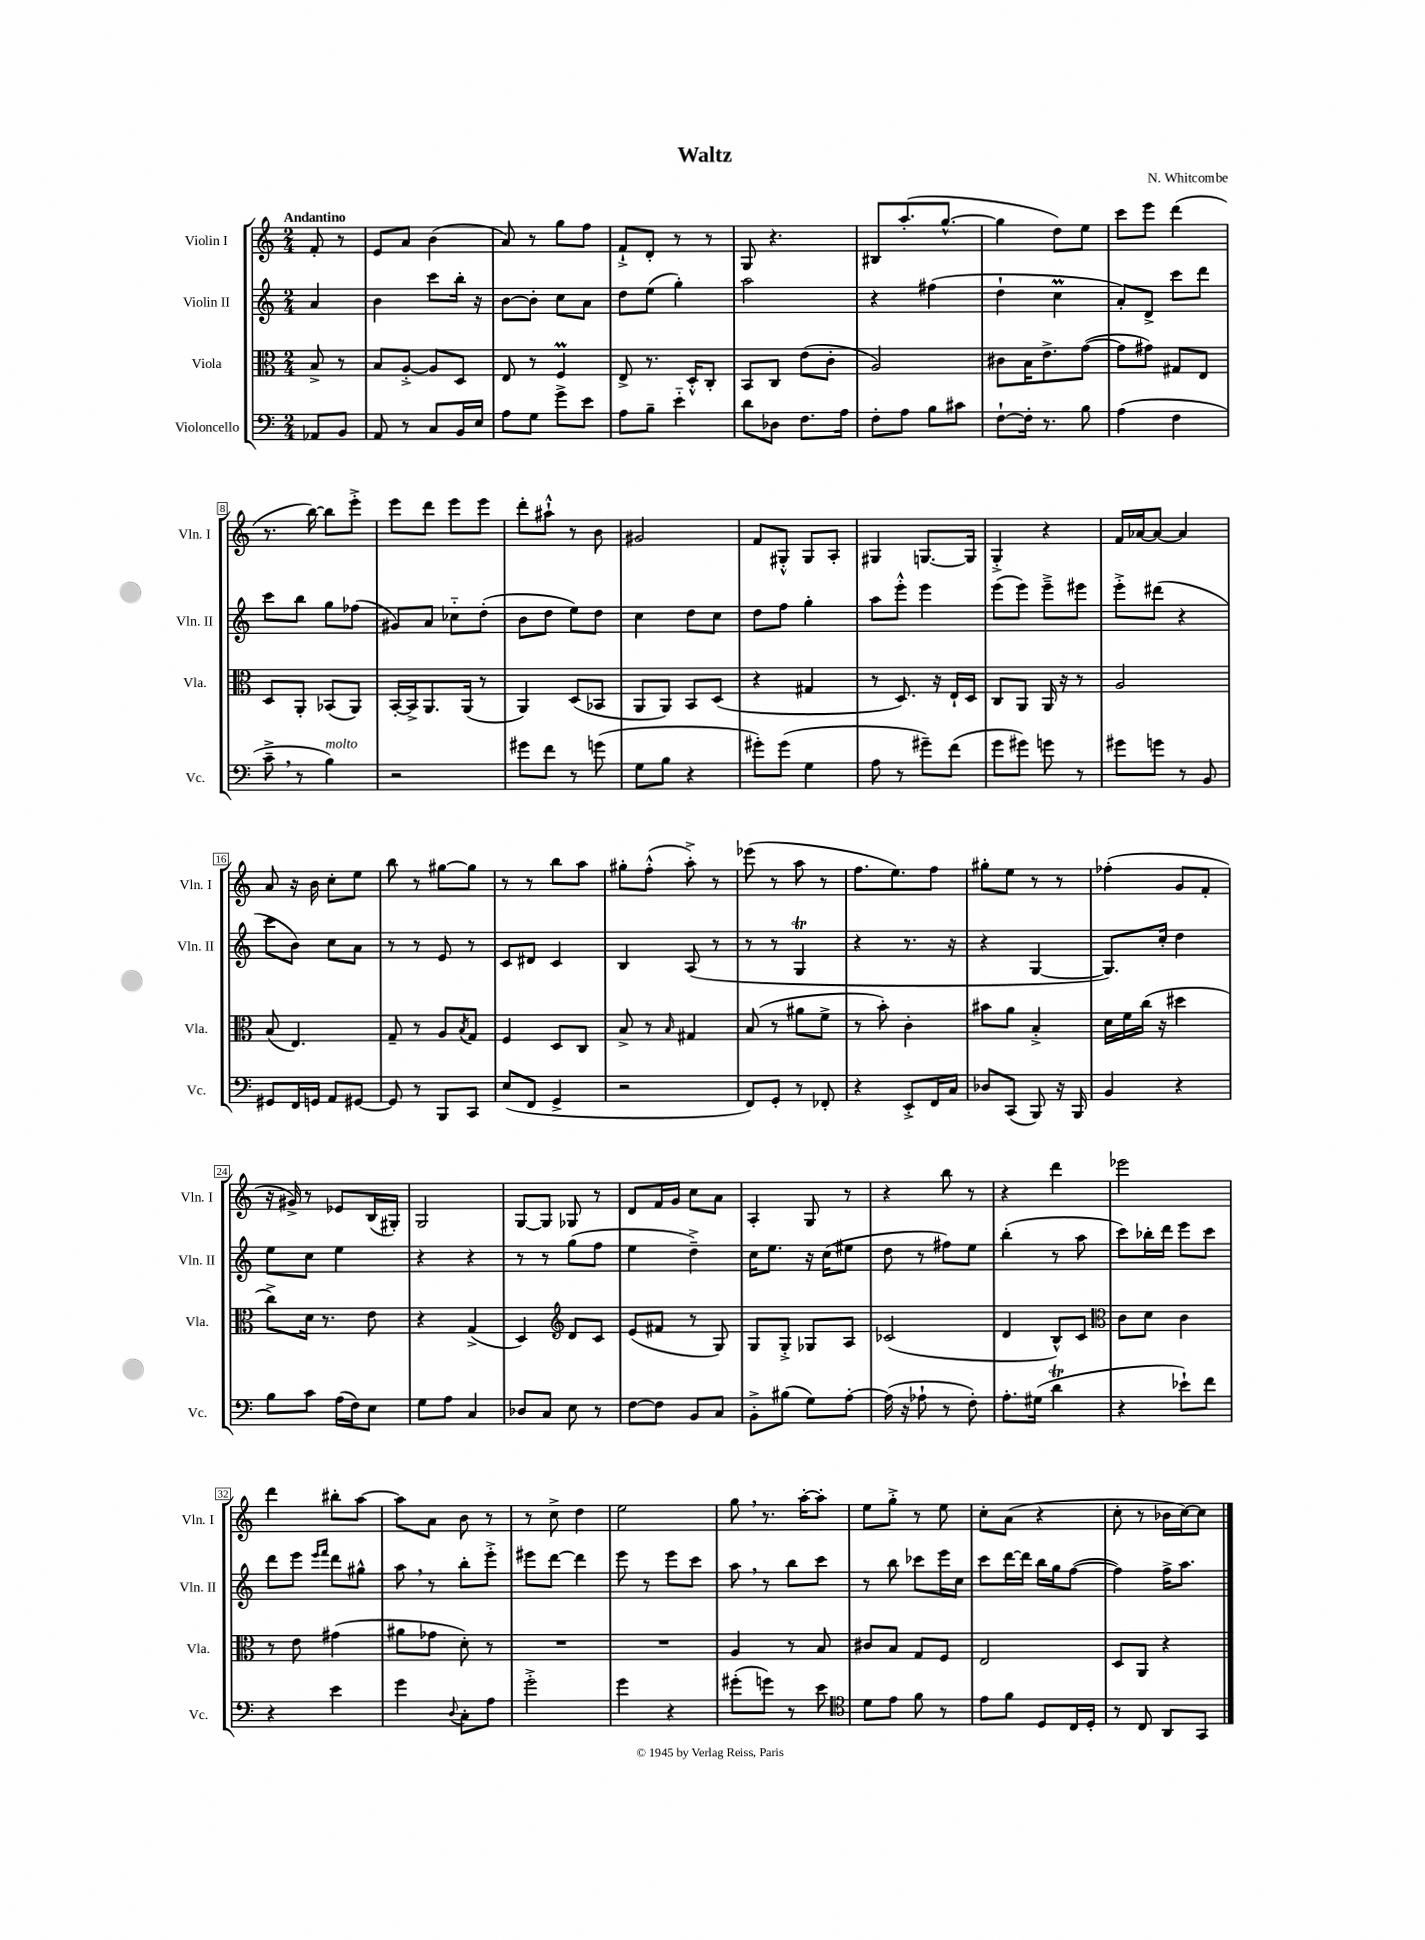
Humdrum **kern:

**kern	**kern	**kern	**kern
*staff4	*staff3	*staff2	*staff1
*clefF4	*clefC3	*clefG2	*clefG2
*k[]	*k[]	*k[]	*k[]
*M2/4	*M2/4	*M2/4	*M2/4
8AA-/L	8B^/	4a/	8f'/
8BB/J	8r	.	8r
=	=	=	=
8AA/	8B/L	4b\	8e/L
8r	[8A'^/J	.	8a/J
8C/L	8A/]L	8ccc\L	(4b\
16BB/L	8D/J	16bb'\Jk	.
16E/JJ	.	16r	.
=	=	=	=
8A\L	8E/	[8b\L	8a/)
8G\J	8r	8b'\]J	8r
8g^\L	4F/	8cc\L	8gg\L
8e\J	.	8a\J	8ff\J
=	=	=	=
8A\L	8E^/	8dd\L	8f`^/L
8B~\J	8.r	(8ee\J	8d'/J
4e'~\	.	4gg'\)	8r
.	16D'^^/LK	.	.
.	8C'/J	.	8r
=	=	=	=
8d\L	8BB/L	2aa\	8G/
8D-\J	8C/J	.	4.r
8.F\L	(8e\L	.	.
.	8c'\J	.	.
16A\Jk	.	.	.
=	=	=	=
8F'\L	2A/)	4r	8B#/L
8A\J	.	.	(8.aa'/
8B\L	.	(4ff#\	.
.	.	.	[8.gg^^/J
8c#\J	.	.	.
=	=	=	=
[8F`\L	8c#\L	4dd`\	4gg\]
16F'\]Jk	16B\K	.	.
8.r	8.e^\	.	.
.	.	4cc\	8dd\L)
8B\	([8g\J	.	8ee\J
=	=	=	=
(4A\	8g\]L	8a'/L)	8ccc\L
.	8g#\J)	8d^/J	8eee\J
4F\	8G#/L	8ccc\L	(4ddd\
.	8E/J	8ddd\J	.
=	=	=	=
8c~^\	8D/L	8ccc\L	8.r
8r	8AA'/J	8bb\J	.
.	.	.	[16bb\)
4B\)	(8BB-/L	8gg\L	8bb\]L
.	8AA/J)	(8ff-\J	8eee'^\J
=	=	=	=
2r	[16BB'/LL	8g#/L)	8eee\L
.	16BB^/]J	.	.
.	8.AA/	8a/J	8ddd\J
.	.	8cc-'~\L	8eee\L
.	(16AA/Jk	.	.
.	8r	(8dd'\J	8eee\J
=	=	=	=
8g#\L	4AA/)	8b\L	8ddd'\L
8f\J	.	8dd\J	8aa#`^^\J
8r	(8D/L	8ee\L)	8r
(8g\	8BB-/J	8dd\J	8b\
=	=	=	=
8G\L	8AA/L	4cc\	2g#/
8B\J	8AA/J)	.	.
4r	8BB/L	8dd\L	.
.	(8D/J	8cc\J	.
=	=	=	=
8g#'\L)	4r	8dd\L	8f/L
(8g#\J	.	8ff\J	8G#'^^/J
4G\	4G#/	4gg'\	8G#/L
.	.	.	8A'/J
=	=	=	=
8A\	8r	8aa\L	4G#/
8r	8.D/)	8eee'^^\J	.
8g#~\L)	.	4eee\	[8.G/L
.	16r	.	.
(8f\J	16E`/LL	.	.
.	16D/JJ	.	16G/]Jk
=	=	=	=
8g\L	8C/L	(8eee\L	4G'^/
8g#\J)	8AA/J	8eee\J)	.
8g\	16AA/	8eee~^\L	4r
.	16r	.	.
8r	8r	8eee#\J	.
=	=	=	=
8g#\L	2A/	8eee'^\L	16f/LL
.	.	.	[16a-/J
8g\J	.	(8ddd#\J	8a-/_J
8r	.	4r	4a-/]
8BB/	.	.	.
=	=	=	=
8GG#/L	(8B/	8ccc\L	8a/
16FF/L	4.E/)	8b\J)	16r
16GG/JJ	.	.	16b\
8AA/L	.	8cc\L	8cc'\L
[8GG#/J	.	8a\J	8ee\J
=	=	=	=
8GG#/]	8G~/	8r	8bb\
8r	8r	8r	8r
8BBB/L	8A/L	8e/	[8gg#\L
.	8qB/	.	.
8CC/J	8G/J	8r	8gg#\]J
=	=	=	=
(8E/L	4F/	8c/L	8r
8FF/J	.	8d#/J	8r
4GG^/	8D/L	4c/	8bb\L
.	8C/J	.	8aa\J
=	=	=	=
2r	8B^/	4B/	8gg#'\L
.	8r	.	(8ff'^^\J
.	16qqB/	.	.
.	4G#/	(8A/	8aa'^\)
.	.	8r	8r
=	=	=	=
8FF/L)	(8B/	8r	(8eee-\
8GG'/J	8r	8r	8r
8r	8a#\L	4G/	8aa\
8FF-'/	8f^\J	.	8r
=	=	=	=
4r	8r	4r	8.ff\L
.	8b'\)	.	.
.	.	.	8.ee\)
8EE'^/L	4c'\	8.r	.
16FF/L	.	.	8ff\J
16C/JJ	.	16r	.
=	=	=	=
8D-/L	8b#\L	4r	8gg#'\L
(8CC/J	8a\J	.	8ee\J
8BBB/)	4B'^/	[4G/	8r
16r	.	.	8r
16BBB/	.	.	.
=	=	=	=
4BB/	16d\LL	8.G/]L)	(4ff-'\
.	16f\	.	.
.	(16cc\JJ	.	.
.	16r	16cc'/Jk	.
4r	4dd#\	4dd\	8g/L
.	.	.	8f'/J
=	=	=	=
8B\L	8cc^\L)	8ee\L	16r
.	.	.	16g#^/)
8c\J	16d\Jk	8cc\J	8r
.	8.r	.	.
(16A\LL	.	4ee\	8e-/L
16F\J)	.	.	.
8E\J	8e\	.	(16B/L
.	.	.	16G#'/JJ)
=	=	=	=
8G\L	4r	4r	2G/
8A\J	.	.	.
4C/	(4G^/	4r	.
=	=	=	=
8D-/L	4D/)	8r	[8G/L
8C/J	.	8r	8G/]J
*	*clefG2	*	*
8E\	8d/L	(8gg\L	8G-/
8r	8c/J	8ff\J	8r
=	=	=	=
[8F\L	(8e/L	4ee\	8d/L
8F\]J	8f#/J	.	16f/L
.	.	.	16g/JJ
8BB/L	8r	4dd~^\)	8cc\L
8C/J	8G/)	.	8a\J
=	=	=	=
8BB'^\L	8G/L	16cc\LK	4A'/
.	.	8.ee\J	.
(8B#\J	8G'^/J	.	.
8G\L)	8G-/L	16r	8G/
.	.	(16cc\LK	.
[8A'\J	8A/J	8ee#\J	8r
=	=	=	=
(16A\]	(2c-/	8dd\	4r
16r	.	.	.
8A-`\	.	8r	.
8r	.	8ff#\L)	8bb\
8F'\)	.	8ee\J	8r
=	=	=	=
8.A'\L	4d/	(4bb'\	4r
(16G#\Jk	.	.	.
4d\	8B^^/L)	8r	4ddd\
.	8c/J	8aa\	.
=	=	=	=
*	*clefC3	*	*
4r	8c\L	8ccc\L)	2eee-\
.	8d\J	16bb-'\L	.
.	.	16ddd\JJ	.
8e-`\L)	4c\	8eee\L	.
8f\J	.	8ccc\J	.
=	=	=	=
4r	8r	8ddd\L	4ddd\
.	8e\	8eee\J	.
.	.	16qqeee/LL	.
.	.	16qqfff/JJ	.
4e\	(4g#\	8ddd\L	8bb#'\L
.	.	8gg#^^\J	[8aa\J
=	=	=	=
4g\	8a#\L	8aa\	8aa\]L
.	8g-\J	8r	8a\J
8qqD/	.	.	.
8C'\L	8d'\)	8bb'\L	8b\
8A\J	8r	8eee'^\J	8r
=	=	=	=
2g'^\	2r	8eee#\L	8r
.	.	[8ddd\J	8cc^\
.	.	4ddd\]	4dd\
=	=	=	=
4g\	2r	8eee\	2ee\
.	.	8r	.
4r	.	8eee\L	.
.	.	8ccc\J	.
=	=	=	=
(8g#'\L	4A/	8aa\	8gg\
8g\J)	.	8r	8.r
8r	8r	8bb\L	.
.	.	.	[16aa'\LK
8e\	8B/	8ccc\J	8aa'\]J
=	=	=	=
*clefC4	*	*	*
8d\L	8c#/L	8r	8ee\L
8e\J	8B/J	8bb\	8gg'^\J
8f\	8G/L	8ccc-\L	8r
8r	8F/J	16eee\L	8ee\
.	.	16cc\JJ	.
=	=	=	=
8e\L	2E/	8ccc\L	8cc'\L
8f\J	.	[16ddd\L	(8a\J
.	.	16ddd\]JJ	.
8D/L	.	16bb\LL	4r
.	.	16gg\J	.
16C/L	.	([8ff\J	.
16D'/JJ	.	.	.
=	=	=	=
8r	8D/L	4ff\])	8cc'\
8C/	8AA/J	.	8r
8AA/L	4r	16ff^\LK	16b-\LL
.	.	8.aa\J	[16cc\J)
8GG/J	.	.	8cc\]J
==	==	==	==
*-	*-	*-	*-
